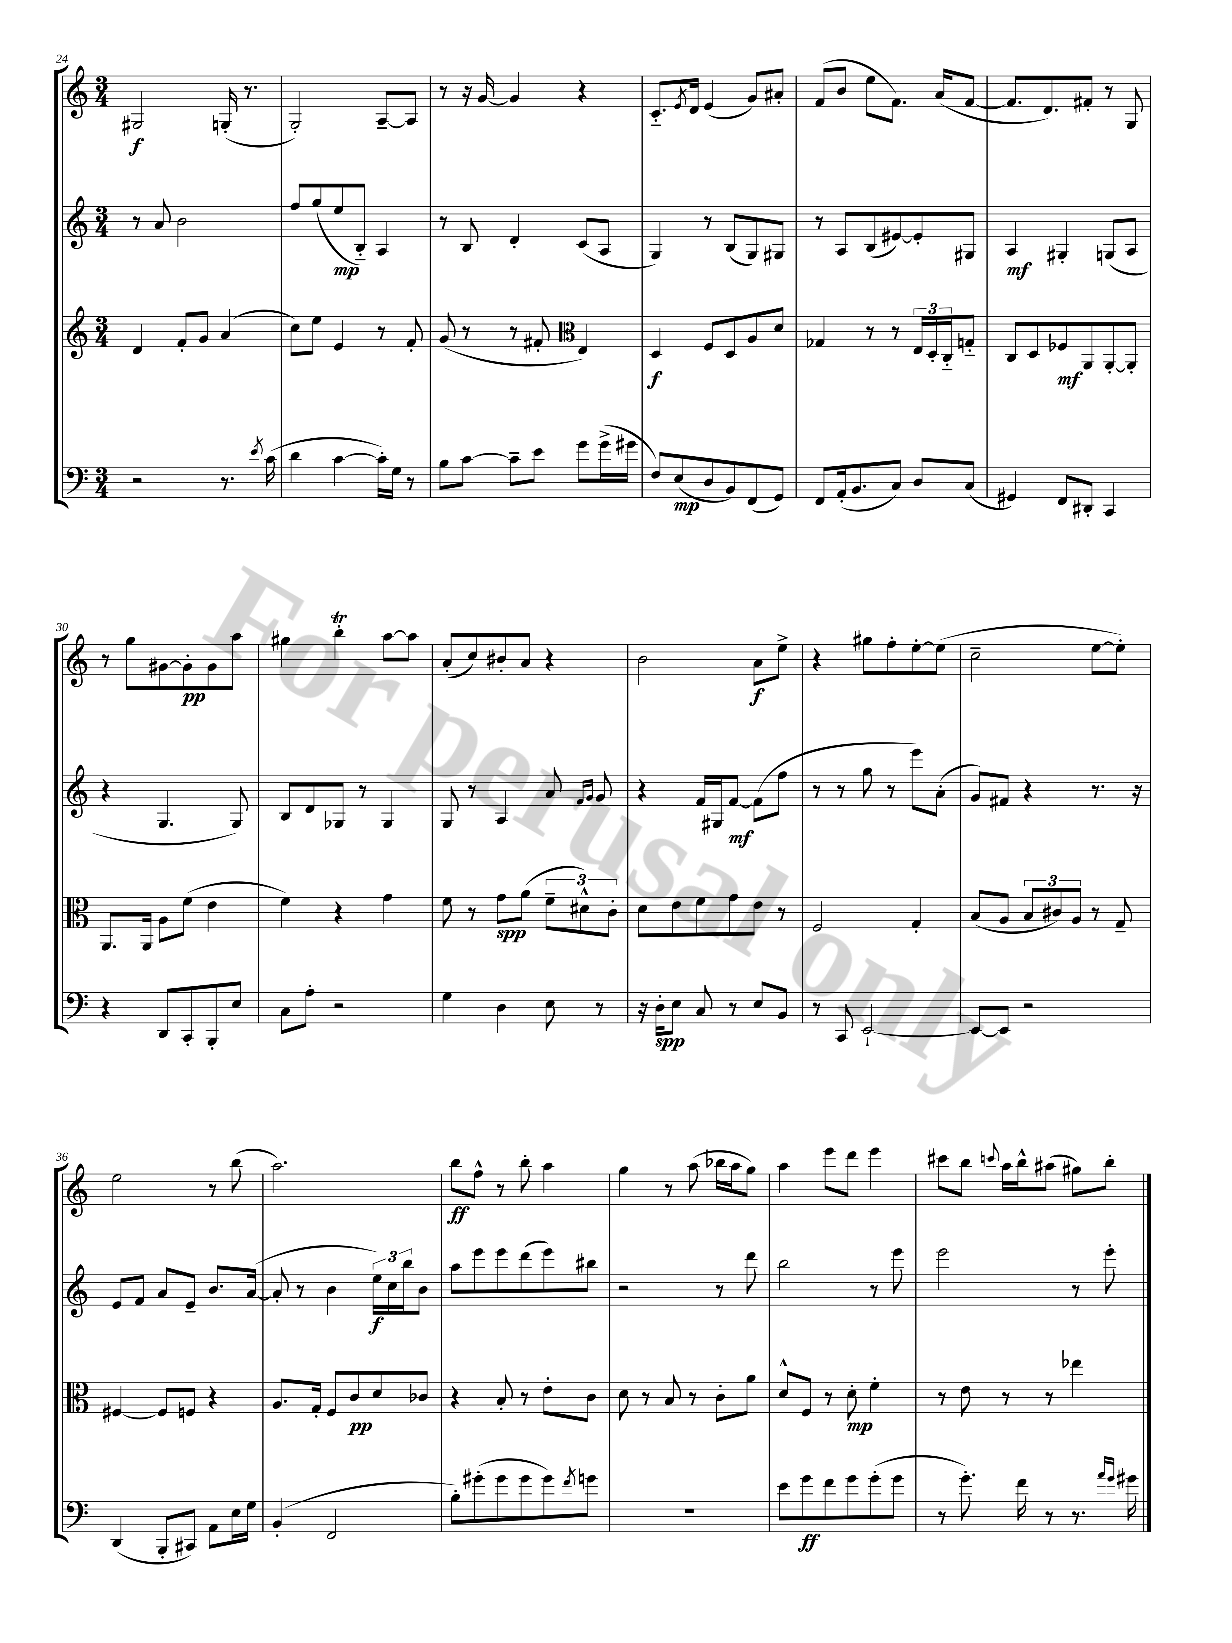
<<
\new StaffGroup <<
\new Staff = "s0" {
    \clef treble \key c \major \numericTimeSignature \time 3/4
    gis2\f g16-.( r8. |
    g2-.) a8~-- a8 |
    r8 r16 g'16~ g'4 r4 |
    c'8.-_ \acciaccatura { e'8 } d'16 e'4( g'8) ais'8-. |
    f'8( b'8 e''8 f'8.) a'16( f'8~ |
    f'8. d'8.) fis'8-. r8 g8 |
    r8 g''8 gis'8~ gis'8-.\pp gis'8 a''8 |
    gis''4 b''4-.\trill a''8~ a''8 |
    a'8-.( c''8) bis'8-. a'8 r4 |
    b'2 a'8\f e''8-> |
    r4 gis''8 f''8-. e''8~-. e''8( |
    c''2-- e''8~ e''8-.) |
    e''2 r8 b''8( |
    a''2.) |
    b''8\ff f''8-^ r8 b''8-. a''4 |
    g''4 r8 a''8( bes''16 a''16 g''8) |
    a''4 e'''8 d'''8 e'''4 |
    cis'''8 b''8 \appoggiatura { c'''8 } a''16 b''16-^ ais''8( gis''8) b''8-. \bar "|." |
}
\new Staff = "s1" {
    \clef treble \key c \major \numericTimeSignature \time 3/4
    r8 a'8 b'2 |
    f''8 g''8( e''8\mp b8-_) a4 |
    r8 b8 d'4-. c'8( a8 |
    g4) r8 b8( g8) gis8 |
    r8 a8 b8( eis'8~) eis'8-. gis8 |
    a4\mf gis4-. g8( a8 |
    r4 g4. g8) |
    b8 d'8 ges8 r8 ges4 |
    g8 r8 a4 a'8 \grace { f'16 g'16 } g'8 |
    r4 f'16 gis16 f'8~\mf f'8( f''8 |
    r8 r8 g''8 r8 e'''8) a'8-.( |
    g'8) fis'8 r4 r8. r16 |
    e'8 f'8 a'8 e'8-- b'8. a'16~( |
    a'8-. r8 b'4 \tuplet 3/2 { e''16\f) c''16 b''16 } b'8 |
    a''8 e'''8 e'''8 d'''8( e'''8) bis''8 |
    r2 r8 d'''8 |
    b''2 r8 e'''8 |
    e'''2 r8 e'''8-. \bar "|." |
}
\new Staff = "s2" {
    \clef treble \key c \major \numericTimeSignature \time 3/4
    d'4 f'8-. g'8 a'4( |
    c''8) e''8 e'4 r8 f'8-. |
    g'8( r8 r8 fis'8-. \clef alto e4) |
    d4\f f8 d8 a8 d'8 |
    ges4 r8 r8 \tuplet 3/2 { e16 d16-. c16-_ } g8-_ |
    c8 d8 fes8\mf a,8 a,8~-. a,8-. |
    a,8. a,16 a8 f'8( e'4 |
    f'4) r4 g'4 |
    f'8 r8 g'8\spp a'8( \tuplet 3/2 { f'8-- dis'8-^) c'8-. } |
    d'8 e'8 f'8 g'8 e'8 r8 |
    f2 g4-. |
    b8( a8 \tuplet 3/2 { b8 cis'8) a8 } r8 g8-- |
    fis4~ fis8 f8 r4 |
    a8. g16-. f8 c'8\pp d'8 ces'8 |
    r4 b8-. r8 e'8-. c'8 |
    d'8 r8 b8 r8 c'8-. a'8 |
    d'8-^ f8 r8 d'8-.\mp f'4-. |
    r8 e'8 r8 r8 ees''4 \bar "|." |
}
\new Staff = "s3" {
    \clef bass \key c \major \numericTimeSignature \time 3/4
    r2 r8. \acciaccatura { e'8 } c'16( |
    d'4 c'4~ c'16-.) g16 r8 |
    b8 c'8~ c'8-- e'8 g'8 g'16->( gis'16 |
    f8) e8\mp( d8 b,8) f,8( g,8) |
    f,8 a,16-.( b,8. c8) d8 c8( |
    gis,4) f,8 dis,8-. c,4 |
    r4 d,8 c,8-. b,,8-. e8 |
    c8 a8-. r2 |
    g4 d4 e8 r8 |
    r16 d16-.\spp e8 c8 r8 e8 b,8 |
    r8 c,8 e,2~-! |
    e,8~ e,8 r2 |
    d,4( b,,8-. cis,8) a,8 e16 g16 |
    b,4-.( f,2 |
    b8-.) gis'8-.( gis'8 gis'8 gis'8) \acciaccatura { f'8 } g'8 |
    R2. |
    e'8 g'8\ff f'8 g'8 g'8-.( g'8 |
    r8 g'8.-.) f'16 r8 r8. \grace { a'16 g'16 } gis'16 \bar "|." |
}
>>
>>
\layout { \context { \Score currentBarNumber = #24 } }
